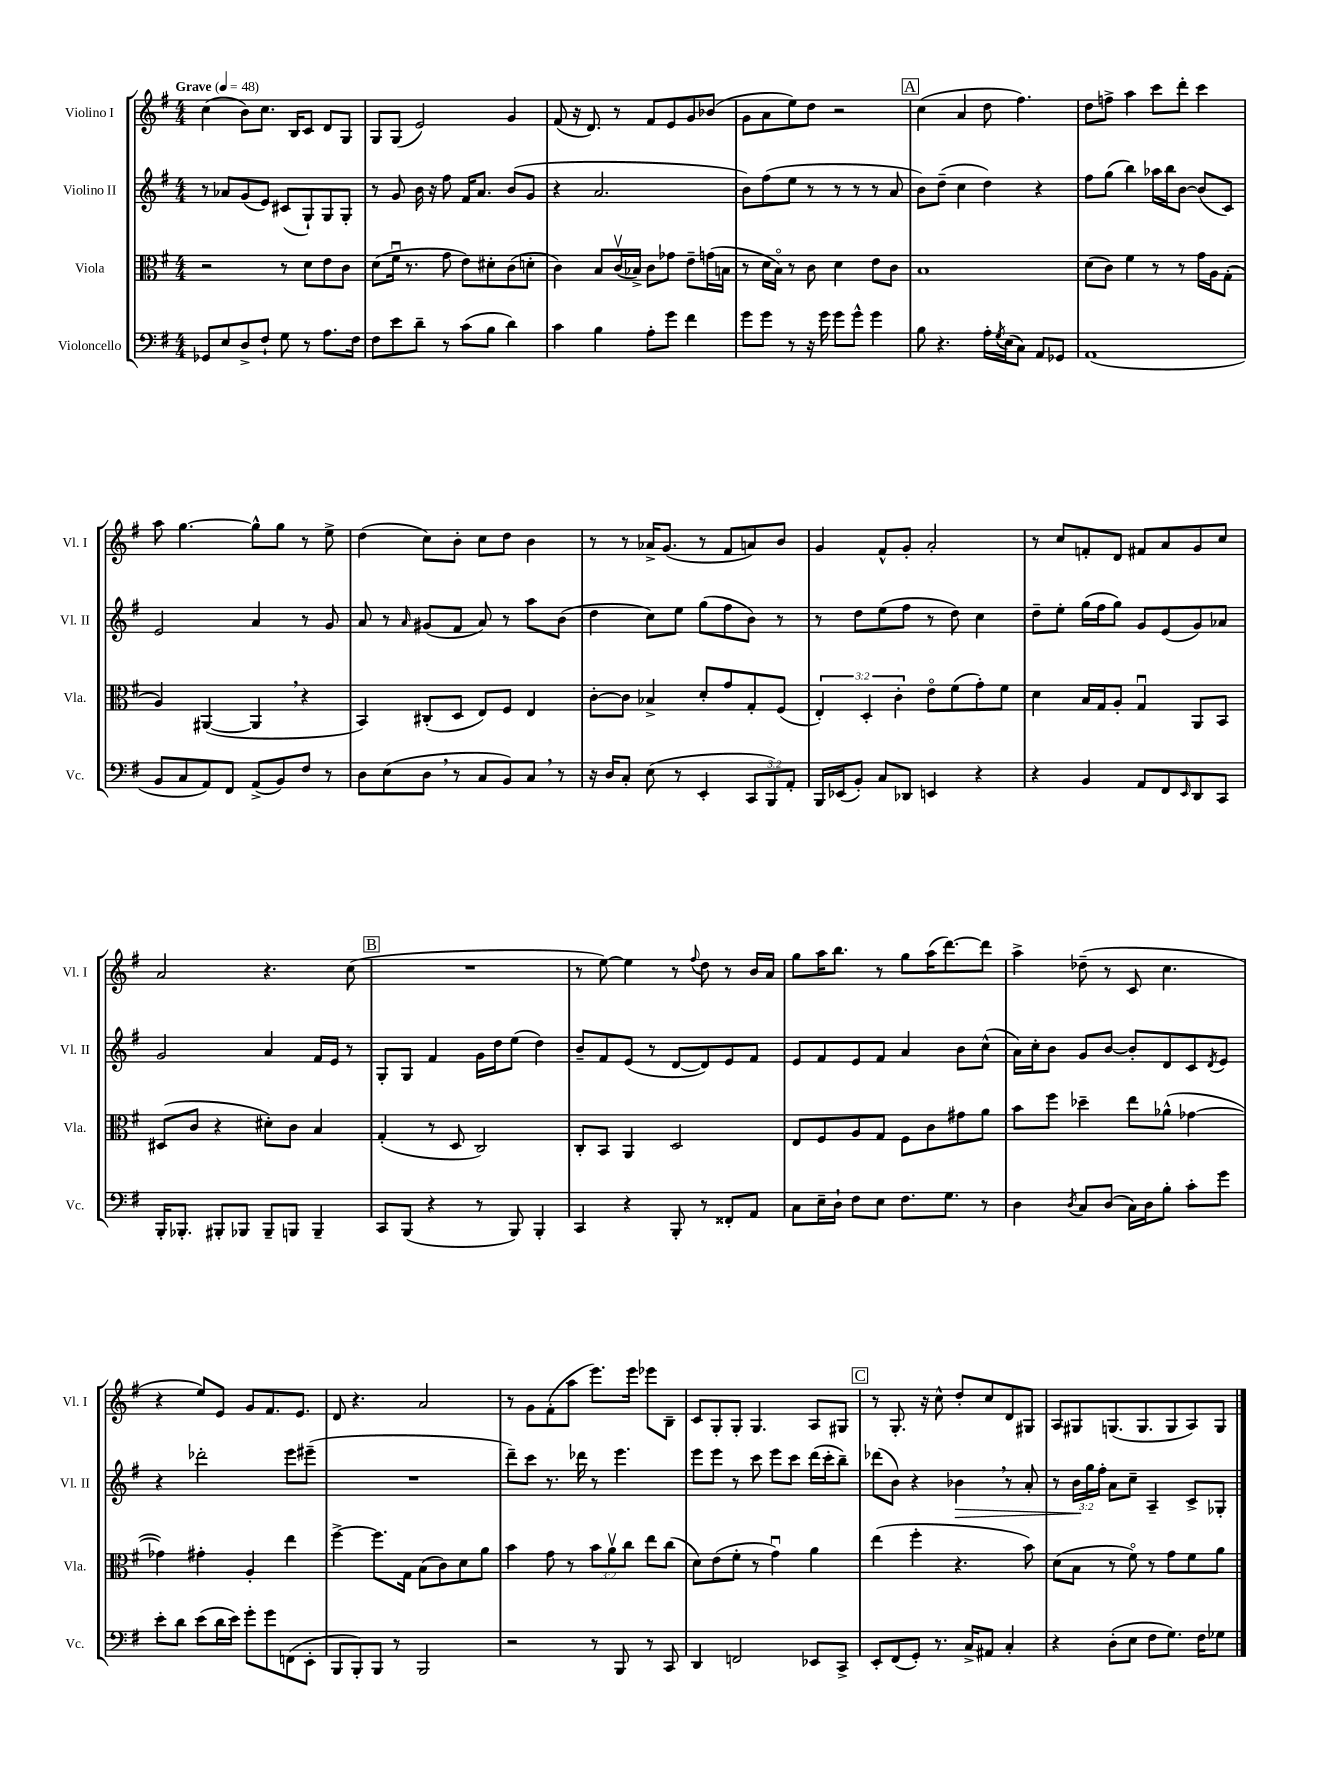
<<
\new StaffGroup <<
\new Staff = "s0" \with { instrumentName = "Violino I" shortInstrumentName = "Vl. I" } {
    \clef treble \key g \major \numericTimeSignature \time 4/4 \tempo "Grave" 4 = 48
    c''4( b'8) c''8. b16 c'8 d'8 g8 |
    g8 g8( e'2) g'4 |
    fis'8( r16 d'8.) r8 fis'8 e'8 g'8 bes'8( |
    g'8 a'8 e''8) d''8 r2 |
    \mark \markup { \box "A" } c''4( a'4 d''8 fis''4.) |
    d''8 f''8-> a''4 c'''8 d'''8-. c'''4 |
    a''8 g''4.~ g''8-^ g''8 r8 e''8-> |
    d''4( c''8) b'8-. c''8 d''8 b'4 |
    r8 r8 aes'16-> g'8.( r8 fis'8 a'8) b'8 |
    g'4 fis'8-^ g'8-. a'2-. |
    r8 c''8 f'8-. d'8 fis'8 a'8 g'8 c''8 |
    a'2 r4. c''8( |
    \mark \markup { \box "B" } R1 |
    r8 e''8~) e''4 r8 \appoggiatura { fis''8 } d''8 r8 b'16 a'16 |
    g''8 a''16 b''8. r8 g''8 a''16( d'''8.~) d'''8 |
    a''4-> des''8--( r8 c'8 c''4. |
    r4 e''8) e'8 g'8 fis'8. e'8. |
    d'8 r4. a'2 |
    r8 g'8 fis'8-.( a''8 e'''8.) e'''16 ees'''8 b8-- |
    c'8 g8-. g8-. g4. a8 gis8 |
    \mark \markup { \box "C" } r8 g8.-. r16 c''8-^ d''8-. c''8 d'8 gis8 |
    a8 gis8 g8.( g8. g8 a8) g8 \bar "|." |
}
\new Staff = "s1" \with { instrumentName = "Violino II" shortInstrumentName = "Vl. II" } {
    \clef treble \key g \major \numericTimeSignature \time 4/4 \override Staff.TupletNumber.text = #tuplet-number::calc-fraction-text
    r8 aes'8 g'8( e'8) cis'8( g8-!) g8 g8-. |
    r8 g'8 b'16 r16 fis''8 fis'16 a'8. b'8( g'8 |
    r4 a'2. |
    b'8) fis''8( e''8 r8 r8 r8 r8 a'8 |
    \mark \markup { \box "A" } b'8) d''8--( c''4 d''4) r4 |
    fis''8 g''8( b''4) aes''16 b''16 b'8~ b'8( c'8) |
    e'2 a'4 r8 g'8 |
    a'8 r8 \grace { a'16 } gis'8( fis'8 a'8) r8 a''8 b'8( |
    d''4 c''8) e''8 g''8( fis''8 b'8) r8 |
    r8 d''8 e''8( fis''8 r8 d''8) c''4 |
    d''8-- e''8-. g''16( fis''16 g''8) g'8 e'8( g'8) aes'8 |
    g'2 a'4 fis'16 e'16 r8 |
    \mark \markup { \box "B" } g8-. g8 fis'4 g'16 d''16 e''8( d''4) |
    b'8-- fis'8 e'8( r8 d'8~ d'8) e'8 fis'8 |
    e'8 fis'8 e'8 fis'8 a'4 b'8 c''8-^( |
    a'16) c''16-. b'8 g'8 b'8~ b'8-. d'8 c'8 \acciaccatura { d'8 } e'8 |
    r4 des'''2-. e'''8 eis'''8--( |
    R1 |
    d'''8--) c'''8 r8. des'''16 r8 e'''4. |
    e'''8 e'''8 r8 c'''8 e'''8 c'''8 d'''16( c'''16-. b''8--) |
    \mark \markup { \box "C" } des'''8( b'8) r4 bes'4\> \breathe r8 a'8-. |
    r8 \tuplet 3/2 { b'16\! g''16 fis''16-. } a'8 c''8-- a4-- c'8-> ges8-. \bar "|." |
}
\new Staff = "s2" \with { instrumentName = "Viola" shortInstrumentName = "Vla." } {
    \clef alto \key g \major \numericTimeSignature \time 4/4 \override Staff.TupletNumber.text = #tuplet-number::calc-fraction-text
    r2 r8 d'8 e'8 c'8 |
    d'8( fis'16\downbow r8. g'8 e'8) dis'8-. c'8( d'8-. |
    c'4) b8 c'16\upbow( bes16->) c'8 ges'8 e'8-- g'16( b16 |
    r8 d'16 b16\flageolet) r8 c'8 d'4 e'8 c'8 |
    \mark \markup { \box "A" } b1 |
    d'8( c'8) fis'4 r8 r8 g'16 a16 g8-.( |
    a4) ais,4~( ais,4 \breathe r4 |
    b,4) cis8-.( d8 e8) fis8 e4 |
    c'8~-. c'8 bes4-> d'8-. g'8 g8-. fis8( |
    \tuplet 3/2 { e4-.) d4-. c'4-. } e'8\flageolet fis'8( g'8-.) fis'8 |
    d'4 b16 g16 a8-. g4\downbow a,8 b,8 |
    dis8( c'8 r4 dis'8-.) c'8 b4 |
    \mark \markup { \box "B" } g4-.( r8 d8 c2) |
    c8-. b,8 a,4 d2 |
    e8 fis8 a8 g8 fis8 c'8 gis'8 a'8 |
    b'8 fis''8 des''4-- e''8 aes'8-^( ges'4~ |
    ges'4) gis'4-. a4-. e''4 |
    fis''4~-> fis''8. g16 b8( c'8) d'8 a'8 |
    b'4 g'8 r8 \tuplet 3/2 { b'8 a'8\upbow c''8 } e''8 c''8( |
    d'8) e'8( fis'8-. r8 g'4\downbow) a'4 |
    \mark \markup { \box "C" } e''4( fis''4-. r4. b'8) |
    d'8( b8 r8 fis'8\flageolet) r8 g'8 fis'8 a'8 \bar "|." |
}
\new Staff = "s3" \with { instrumentName = "Violoncello" shortInstrumentName = "Vc." } {
    \clef bass \key g \major \numericTimeSignature \time 4/4 \override Staff.TupletNumber.text = #tuplet-number::calc-fraction-text
    ges,8 e8 d8-> fis8-! g8 r8 a8. fis16 |
    fis8 e'8 d'8-- r8 c'8( b8 d'4) |
    c'4 b4 a8-. g'8 fis'4 |
    g'8 g'8 r8 r16 g'16 g'8 g'8-^ g'4 |
    \mark \markup { \box "A" } b8 r4. a16-. \acciaccatura { g8 } e16( c8) a,8 ges,8 |
    a,1( |
    b,8 c8 a,8) fis,8 a,8->( b,8) fis8 r8 |
    d8 e8( d8 \breathe r8 c8 b,8) c8 \breathe r8 |
    r16 d16 c8-. e8( r8 e,4-. \tuplet 3/2 { c,8 b,,8) a,8-. } |
    b,,16 ees,16( b,8-.) c8 des,8 e,4 r4 |
    r4 b,4 a,8 fis,8 \grace { e,16 } d,8 c,8 |
    b,,16-. bes,,8.-. bis,,8-. bes,,8 bes,,8-- b,,8 b,,4-- |
    \mark \markup { \box "B" } c,8 b,,8( r4 r8 b,,8) b,,4-. |
    c,4 r4 b,,8-. r8 fisis,8-. a,8 |
    c8 e16-- d16-! fis8 e8 fis8. g8. r8 |
    d4 \acciaccatura { d8 } c8 d8( c16) d16 b8-. c'8-. g'8 |
    e'8-. d'8 e'8( d'16 e'16) g'8-. g'8 f,8( e,8-. |
    b,,8 b,,8-.) b,,8 r8 b,,2 |
    r2 r8 b,,8 r8 c,8 |
    d,4 f,2 ees,8 c,8-> |
    \mark \markup { \box "C" } e,8-. fis,8( g,8-.) r8. c16-> ais,8 c4-. |
    r4 d8-.( e8 fis8 g8.) fis16 ges8 \bar "|." |
}
>>
>>
\layout { \context { \Score \remove "Bar_number_engraver" } }
